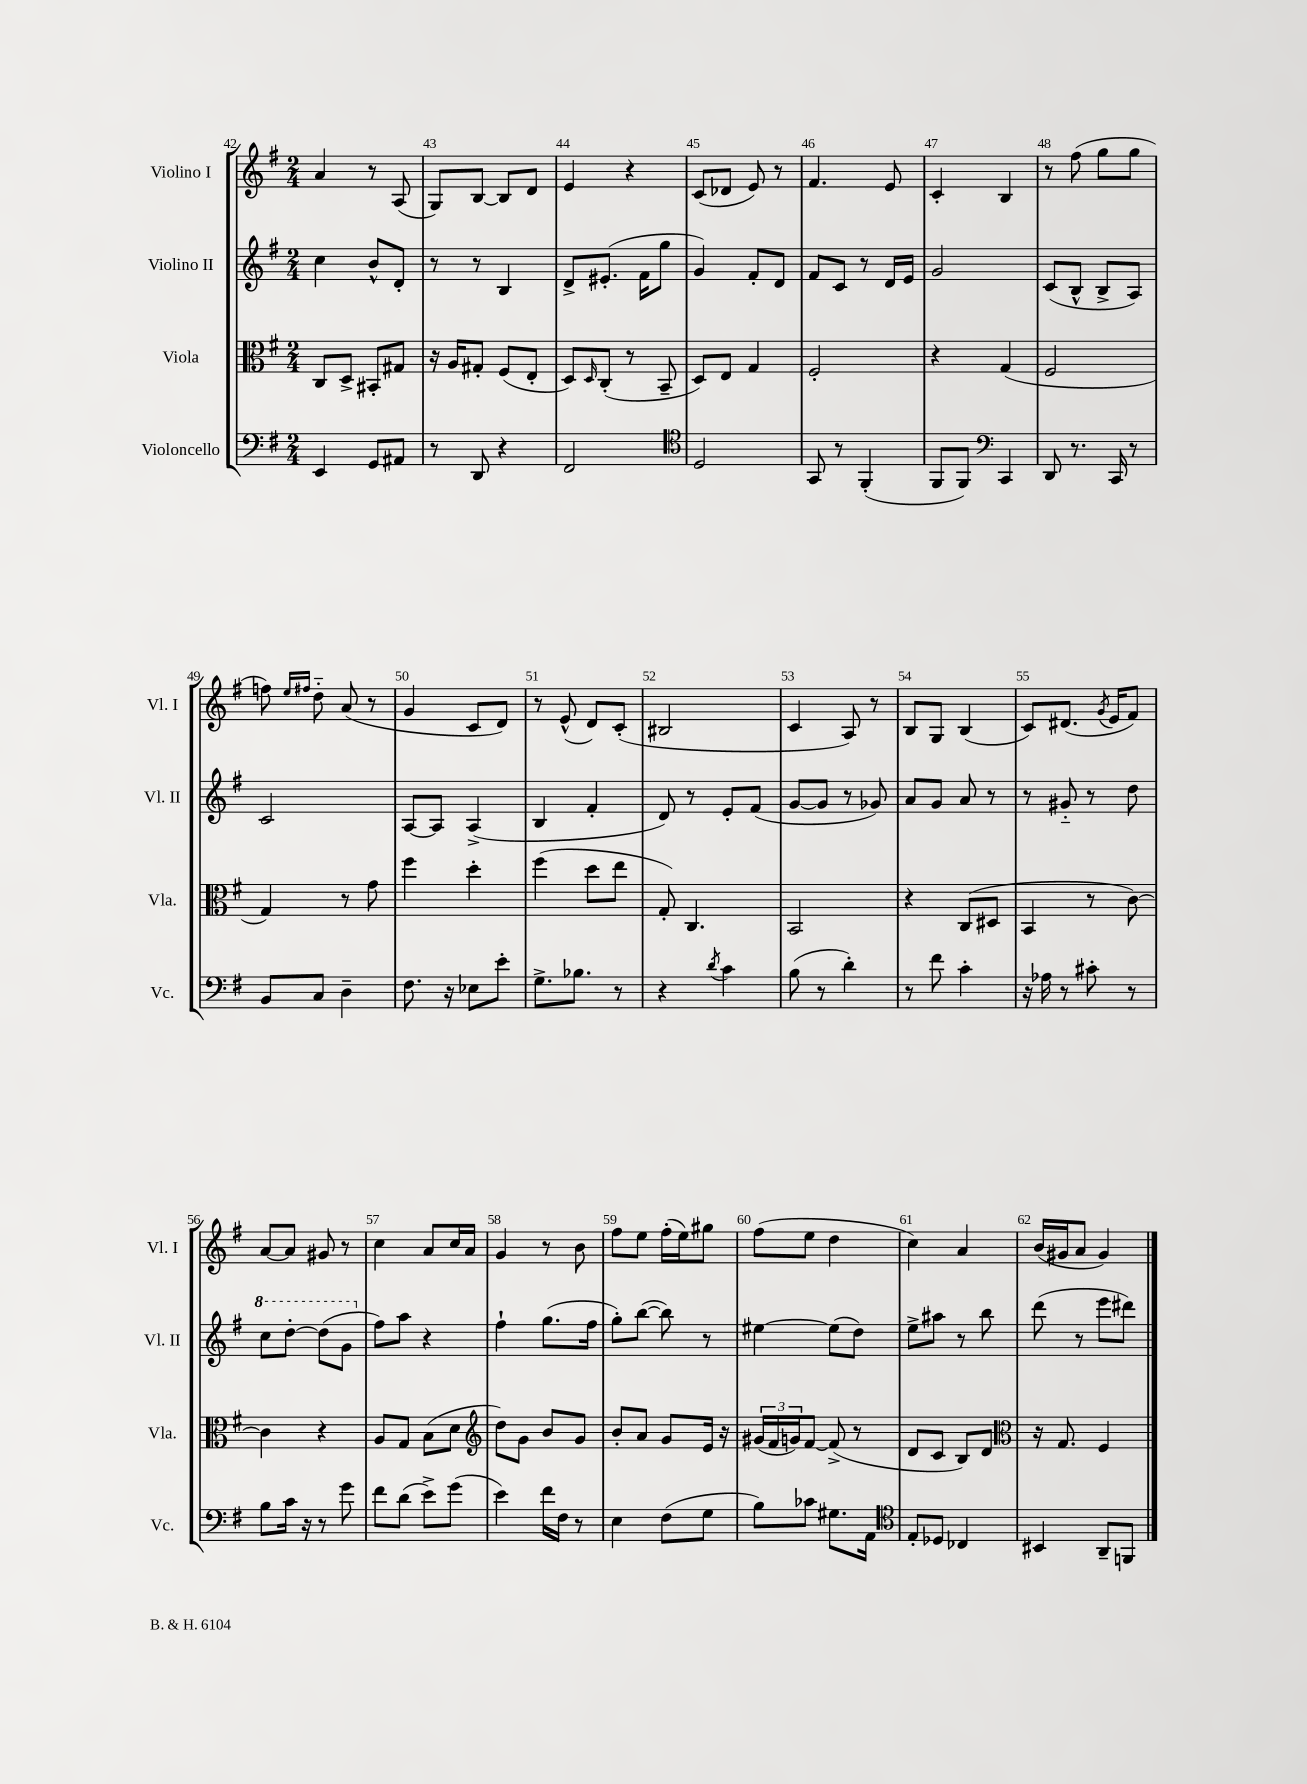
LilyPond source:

<<
\new StaffGroup <<
\new Staff = "s0" \with { instrumentName = "Violino I" shortInstrumentName = "Vl. I" } {
    \clef treble \key g \major \numericTimeSignature \time 2/4
    a'4 r8 a8( |
    g8) b8~ b8 d'8 |
    e'4 r4 |
    c'8( des'8 e'8) r8 |
    fis'4. e'8 |
    c'4-. b4 |
    r8 fis''8( g''8 g''8 |
    f''8) \grace { e''16 fis''16 } d''8-_ a'8( r8 |
    g'4 c'8 d'8) |
    r8 e'8-^( d'8) c'8-.( |
    bis2 |
    c'4 a8) r8 |
    b8 g8 b4( |
    c'8) dis'8.( \acciaccatura { g'8 } e'16 fis'8) |
    a'8~ a'8 gis'8 r8 |
    c''4 a'8 c''16 a'16 |
    g'4 r8 b'8 |
    fis''8 e''8 fis''16-.( e''16) gis''8 |
    fis''8( e''8 d''4 |
    c''4) a'4 |
    b'16( gis'16 a'8 gis'4) \bar "|." |
}
\new Staff = "s1" \with { instrumentName = "Violino II" shortInstrumentName = "Vl. II" } {
    \clef treble \key g \major \numericTimeSignature \time 2/4
    c''4 b'8-^ d'8-. |
    r8 r8 b4 |
    d'8-> eis'8.-.( fis'16 g''8 |
    g'4) fis'8-. d'8 |
    fis'8 c'8 r8 d'16 e'16 |
    g'2 |
    c'8( b8-^ b8-> a8) |
    c'2 |
    a8~ a8 a4->( |
    b4 fis'4-. |
    d'8) r8 e'8-. fis'8( |
    g'8~ g'8 r8 ges'8) |
    a'8 g'8 a'8 r8 |
    r8 gis'8-_ r8 d''8 |
    \ottava #1 c'''8 d'''8~-. d'''8( g''8 \ottava #0 |
    fis''8) a''8 r4 |
    fis''4-! g''8.( fis''16 |
    g''8-.) b''8~( b''8) r8 |
    eis''4~ eis''8( d''8) |
    e''8-> ais''8 r8 b''8 |
    d'''8( r8 e'''8 dis'''8) \bar "|." |
}
\new Staff = "s2" \with { instrumentName = "Viola" shortInstrumentName = "Vla." } {
    \clef alto \key g \major \numericTimeSignature \time 2/4
    c8 d8-> bis,8-. gis8 |
    r16 a16 gis8-. fis8( e8-. |
    d8) \grace { d16 } c8-.( r8 b,8-- |
    d8) e8 g4 |
    fis2-. |
    r4 g4( |
    fis2 |
    g4) r8 g'8 |
    fis''4 d''4-. |
    fis''4( d''8 e''8 |
    g8-.) c4. |
    b,2 |
    r4 c8( dis8 |
    b,4 r8 c'8~) |
    c'4 r4 |
    a8 g8 b8( d'8 |
    \clef treble d''8) g'8 b'8 g'8 |
    b'8-. a'8 g'8 e'16 r16 |
    \tuplet 3/2 { gis'16( fis'16 g'16) } fis'8~ fis'8->( r8 |
    d'8 c'8 b8) d'8 |
    \clef alto r16 g8. fis4 \bar "|." |
}
\new Staff = "s3" \with { instrumentName = "Violoncello" shortInstrumentName = "Vc." } {
    \clef bass \key g \major \numericTimeSignature \time 2/4
    e,4 g,8 ais,8 |
    r8 d,8 r4 |
    fis,2 |
    \clef tenor d2 |
    g,8 r8 fis,4-.( |
    fis,8 fis,8) \clef bass c,4 |
    d,8 r8. c,16 r8 |
    b,8 c8 d4-- |
    fis8. r16 ees8 e'8-. |
    g8.-> bes8. r8 |
    r4 \acciaccatura { d'8 } c'4 |
    b8( r8 d'4-.) |
    r8 fis'8 c'4-. |
    r16 aes16 r8 cis'8-. r8 |
    b8 c'16 r16 r8 g'8 |
    fis'8 d'8( e'8->) g'8( |
    e'4) fis'16 fis16 r8 |
    e4 fis8( g8 |
    b8) ces'8 gis8. a,16 |
    \clef tenor e8-. des8 ces4 |
    bis,4 a,8-- f,8 \bar "|." |
}
>>
>>
\layout { \context { \Score currentBarNumber = #42 \override BarNumber.break-visibility = ##(#f #t #t) barNumberVisibility = #all-bar-numbers-visible } }
